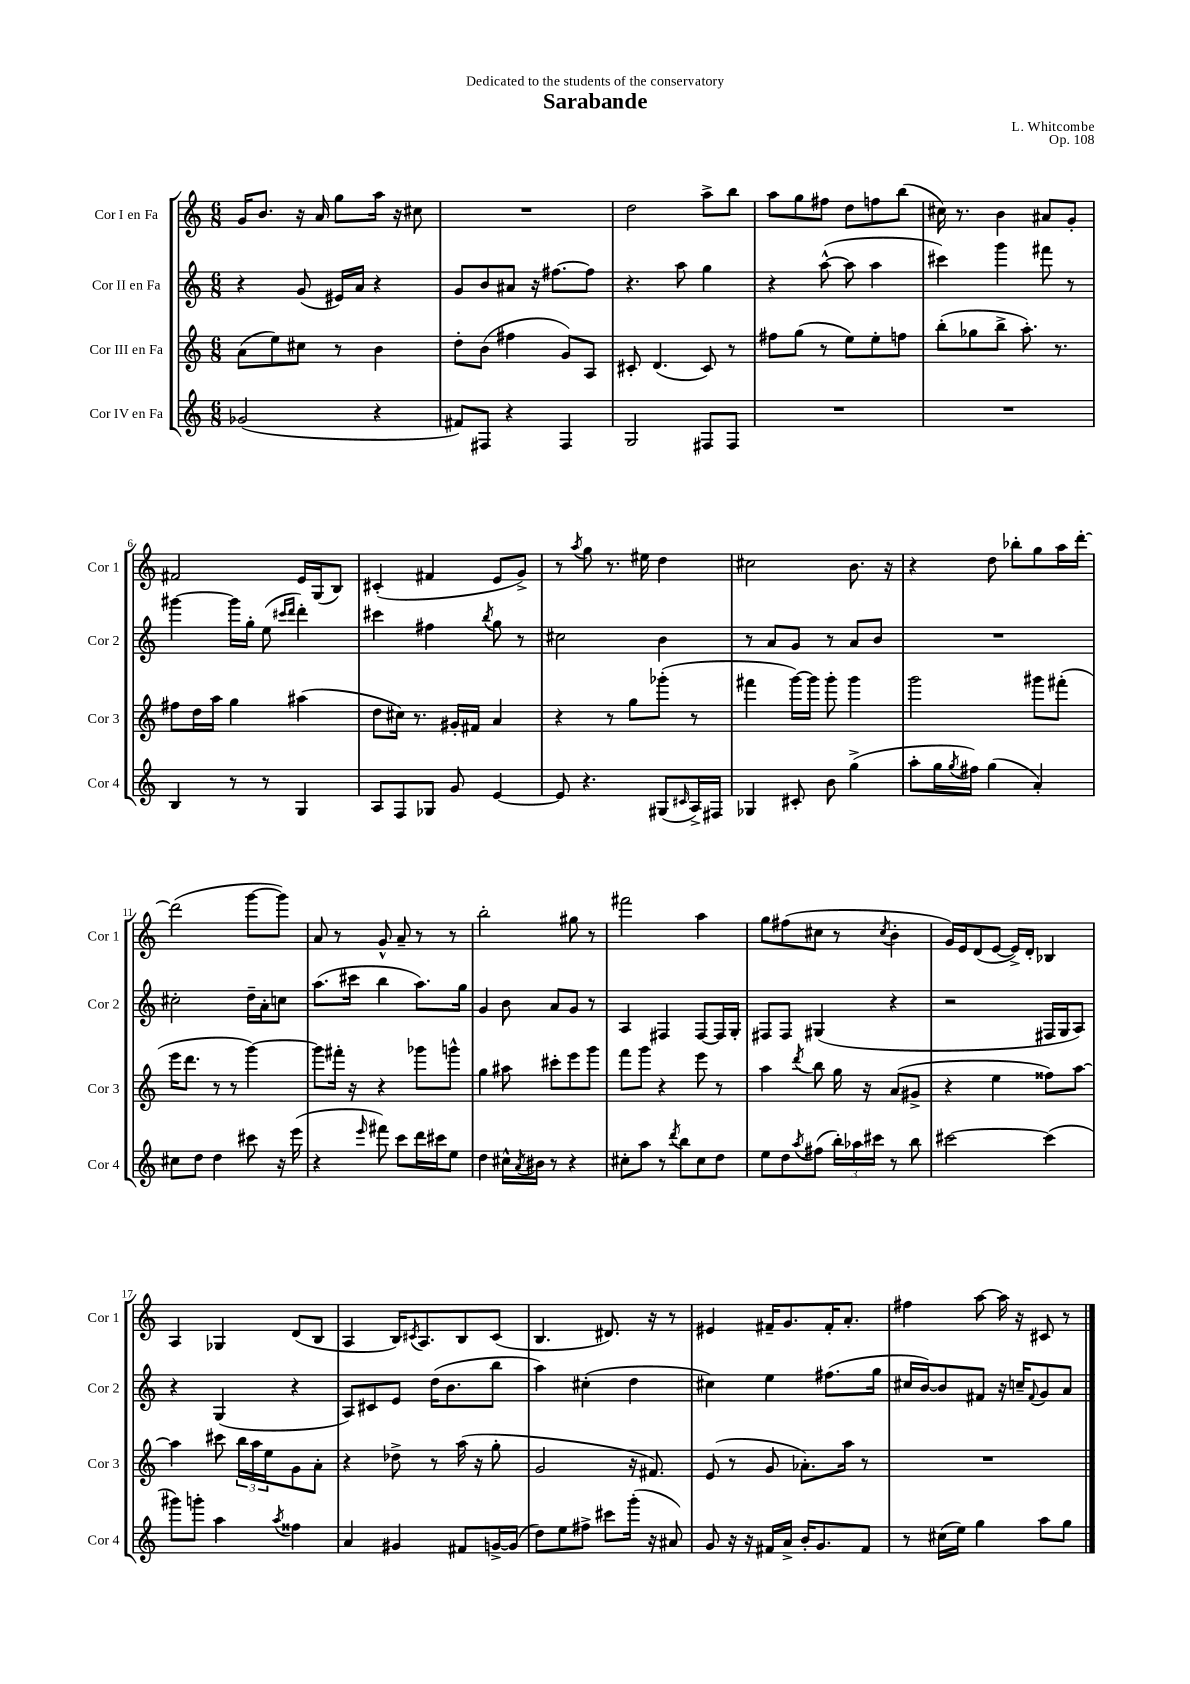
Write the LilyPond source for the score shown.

\header { title = "Sarabande" composer = "L. Whitcombe" dedication = "Dedicated to the students of the conservatory" opus = "Op. 108" }
<<
\new StaffGroup <<
\new Staff = "s0" \with { instrumentName = "Cor I en Fa" shortInstrumentName = "Cor 1" } {
    \clef treble \key c \major \numericTimeSignature \time 6/8
    g'16 b'8. r16 a'16 g''8 a''16 r16 cis''8 |
    R2. |
    d''2 a''8-> b''8 |
    a''8 g''8 fis''8 d''8 f''8 b''8( |
    cis''16) r8. b'4 ais'8 g'8-. |
    fis'2 e'16 g16( b8) |
    cis'4-.( fis'4 e'8 g'8->) |
    r8 \acciaccatura { a''8 } g''8 r8. eis''16 d''4 |
    cis''2 b'8. r16 |
    r4 d''8 bes''8-. g''8 a''16 d'''16~-. |
    d'''2( g'''8~ g'''8) |
    a'8 r8 g'8-^ a'8-- r8 r8 |
    b''2-. gis''8 r8 |
    fis'''2 a''4 |
    g''8 fis''8( cis''8 r8 \acciaccatura { cis''8 } b'4-. |
    g'16) e'16 d'8( e'8~ e'16->) d'16-. bes4 |
    a4 ges4 d'8( b8 |
    a4 b16) \acciaccatura { cis'8 } a8. b8 cis'8( |
    b4. dis'8.) r16 r8 |
    eis'4 fis'16-- g'8. fis'16-. a'8.-. |
    fis''4 a''8~ a''16 r16 cis'8 r8 \bar "|." |
}
\new Staff = "s1" \with { instrumentName = "Cor II en Fa" shortInstrumentName = "Cor 2" } {
    \clef treble \key c \major \numericTimeSignature \time 6/8
    r4 g'8( eis'16) a'16 r4 |
    g'8 b'8 ais'8 r16 fis''8.~ fis''8 |
    r4. a''8 g''4 |
    r4 a''8~-^( a''8 a''4 |
    cis'''4) g'''4 fis'''8 r8 |
    gis'''4~ gis'''16 g''16-. e''8( \grace { cis'''16 d'''16 } d'''4-.) |
    cis'''4 fis''4 \acciaccatura { b''8 } g''8 r8 |
    cis''2 b'4 |
    r8 a'8 g'8 r8 a'8 b'8 |
    R2. |
    cis''2-. d''16-- a'16-. c''8 |
    a''8.( cis'''16 b''4 a''8.) g''16 |
    g'4 b'8 a'8 g'8 r8 |
    a4 fis4 fis8~ fis16 g16-. |
    fis8 fis8 gis4( r4 |
    r2 fis16 g16 a8) |
    r4 g4( r4 |
    a8) cis'8 e'8 d''16( b'8. b''8 |
    a''4) cis''4-.( d''4 |
    cis''4) e''4 fis''8.( g''16 |
    cis''16 b'16~) b'8 fis'8 r16 c''16-- \appoggiatura { fis'8 } g'8 a'8 \bar "|." |
}
\new Staff = "s2" \with { instrumentName = "Cor III en Fa" shortInstrumentName = "Cor 3" } {
    \clef treble \key c \major \numericTimeSignature \time 6/8
    a'8( e''8) cis''8 r8 b'4 |
    d''8-. b'8( fis''4 g'8) a8 |
    cis'8-. d'4.( cis'8) r8 |
    fis''8 g''8( r8 e''8) e''8-. f''8 |
    b''8-.( ges''8 b''8-> a''8.-.) r8. |
    fis''8 d''16 a''16 g''4 ais''4( |
    d''8 cis''16) r8. gis'16-. fis'16 a'4 |
    r4 r8 g''8 ges'''8-.( r8 |
    fis'''4 g'''16~) g'''16 g'''8-. g'''4 |
    g'''2 gis'''8 fis'''8-.( |
    e'''16 d'''8. r8 r8 g'''4~) |
    g'''8 fis'''16-. r16 r4 ges'''8 g'''8-^ |
    g''4 ais''8 cis'''8-. e'''8 g'''8 |
    f'''8 g'''8 r4 e'''8 r8 |
    a''4 \acciaccatura { d'''8 } b''8 g''16 r16 a'8( gis'8-> |
    r4 e''4 fisis''8) a''8~ |
    a''4 cis'''8 \tuplet 3/2 { b''16 a''16 e''16 } g'8 a'8-. |
    r4 des''8-> r8 a''16( r16 g''8-. |
    g'2 r16 fis'8.) |
    e'8( r8 g'8 aes'8.-.) a''16 r8 |
    R2. \bar "|." |
}
\new Staff = "s3" \with { instrumentName = "Cor IV en Fa" shortInstrumentName = "Cor 4" } {
    \clef treble \key c \major \numericTimeSignature \time 6/8
    ges'2( r4 |
    fis'8) fis8 r4 fis4 |
    g2 fis8 fis8 |
    R2. |
    R2. |
    b4 r8 r8 g4 |
    a8 f8 ges8 g'8 e'4~ |
    e'8 r4. gis8( \grace { cis'16 } a16->) fis16 |
    ges4 cis'8-. b'8 g''4->( |
    a''8-. g''16 \acciaccatura { g''8 } fis''16) g''4( a'4-.) |
    cis''8 d''8 d''4 cis'''8 r16 e'''16( |
    r4 \grace { e'''16 } fis'''8) c'''8 d'''16 cis'''16 e''8 |
    d''4 cis''16-^ \acciaccatura { a'8 } bis'16 r8 r4 |
    cis''8-. a''8 r8 \acciaccatura { d'''8 } b''8 cis''8 d''8 |
    e''8 d''8 \acciaccatura { a''8 } fis''8( \tuplet 3/2 { b''16-.) aes''16 cis'''16 } r8 b''8 |
    cis'''2~ cis'''4( |
    gis'''8) g'''8-. a''4 \acciaccatura { a''8 } fisis''4 |
    a'4 gis'4 fis'8 g'16~-> g'16( |
    d''8) e''8 fis''8-> cis'''8 g'''16-.( r16 ais'8) |
    g'8 r16 r16 fis'16 a'16-> b'16-. g'8. fis'8 |
    r8 cis''16( e''16) g''4 a''8 g''8 \bar "|." |
}
>>
>>
